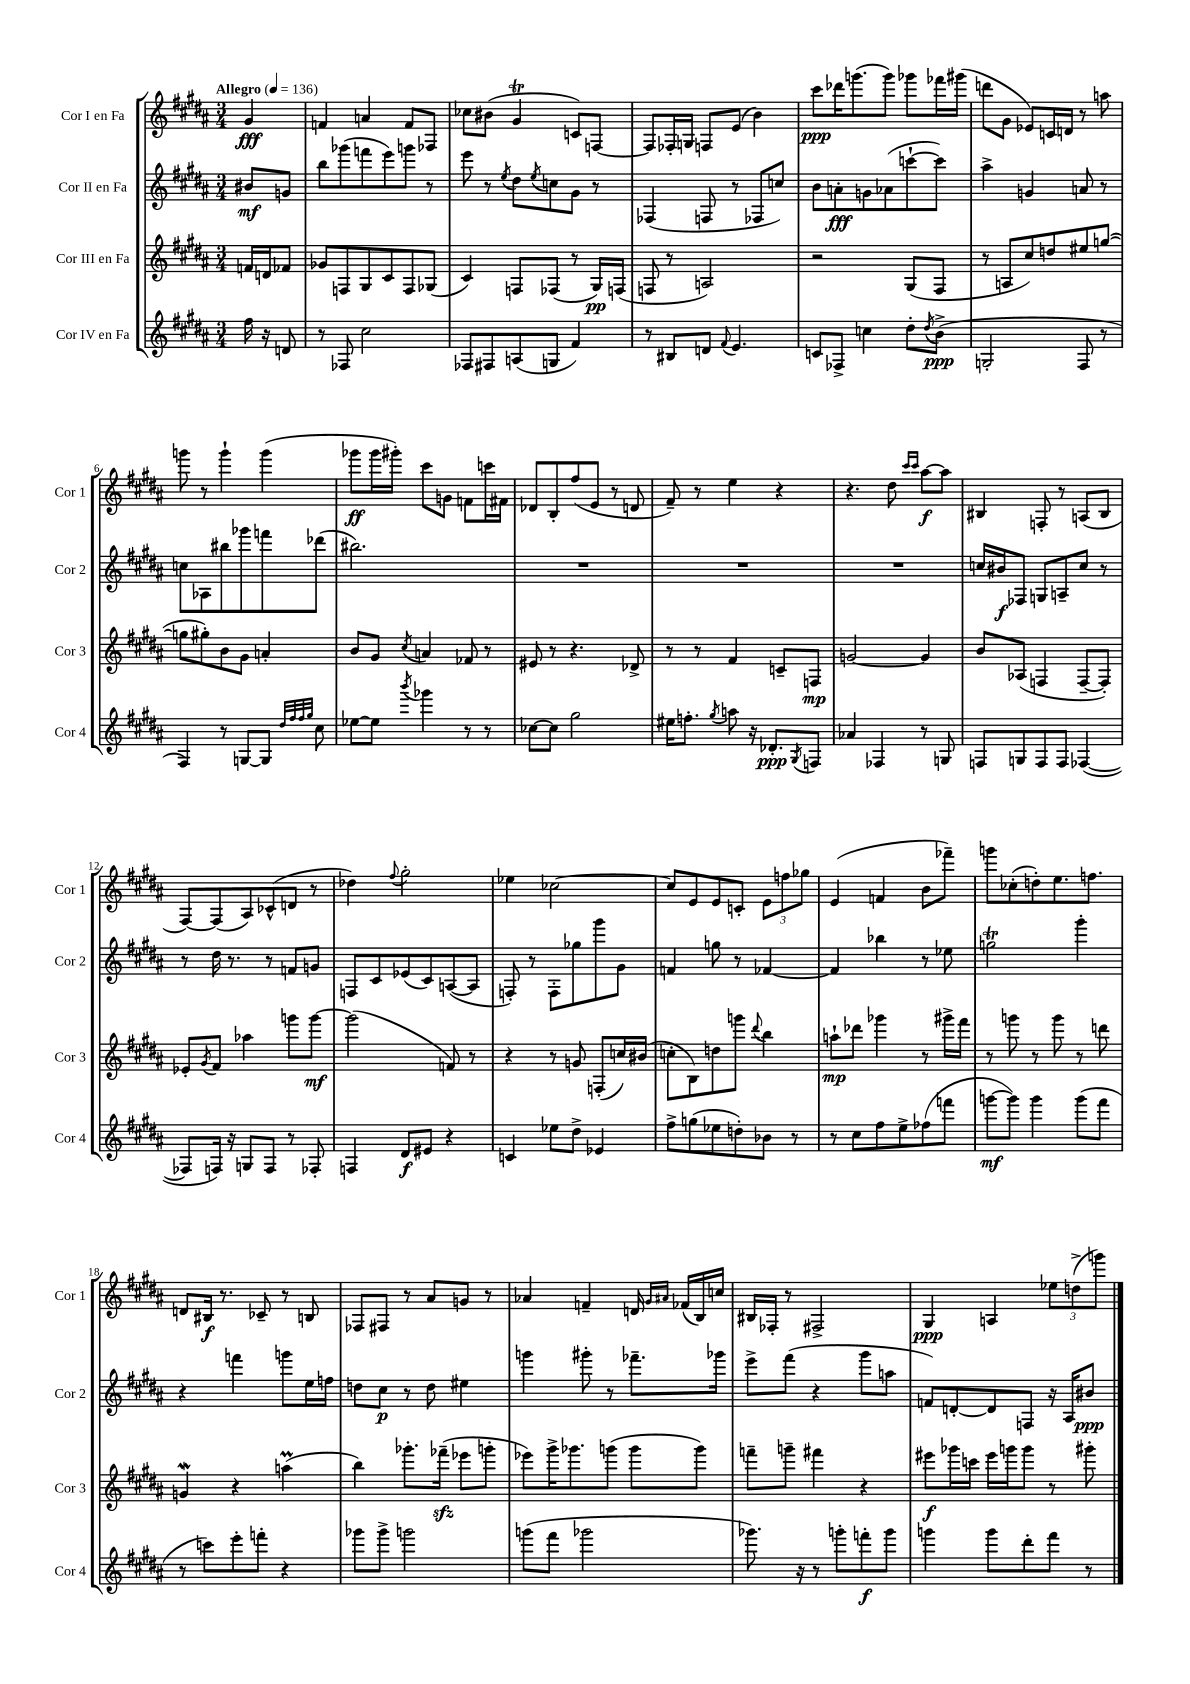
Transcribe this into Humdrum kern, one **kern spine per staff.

**kern	**kern	**kern	**kern
*staff4	*staff3	*staff2	*staff1
*clefG2	*clefG2	*clefG2	*clefG2
*k[f#c#g#d#a#]	*k[f#c#g#d#a#]	*k[f#c#g#d#a#]	*k[f#c#g#d#a#]
*M3/4	*M3/4	*M3/4	*M3/4
*MM136	*MM136	*MM136	*MM136
16ff#	16f	8b#	4g#
16r	16d	.	.
8d	8f-	8g	.
=	=	=	=
8r	8g-	8bb	4f
8F-	8F	(8ggg-	.
2cc#	8G#	8fff	4a
.	8c#	8eee)	.
.	8F	8ggg	8f
.	(8G-	8r	8F-
=	=	=	=
8F-	4c#)	8eee	8cc-
8F#	.	8r	(8b#
.	.	8qee	.
(8A	8F	8dd#	4g#
.	.	8qee	.
8G	(8F-	8cc	.
4f#)	8r	8g#	8c)
.	16G#)	8r	[8F
.	(16F	.	.
=	=	=	=
8r	8F	(4F-	8F]
8B#	8r	.	16F-'
.	.	.	16G
8d	2A)	8F	8F
8qqf#	.	.	.
4.e	.	8r	(8e
.	.	8F-	4b)
.	.	8cc)	.
=	=	=	=
8c	2r	8b	8ccc#
8F-^	.	8a'	16ddd-
.	.	.	(8.ggg
4cc	.	8g	.
.	.	(8a-	8ggg)
8dd#'	(8G#	[8ccc`	8ggg-
8qdd#	.	.	.
(8b^	8F#	8ccc])	16fff-
.	.	.	(16ggg#
=	=	=	=
2G'	8r	4aa#^	8ddd
.	8A	.	8g#
.	8cc#)	4g	8e-)
.	8dd	.	16c
.	.	.	16d
8F#	8ee#	8a	8r
8r	([8gg	8r	8aa
=	=	=	=
4F#)	8gg]	8cc	8ggg
.	8gg#')	8A-	8r
8r	8b	8bb#	4ggg`
[8G	8g#	8ggg-	.
8G]	4a'	8fff	(4ggg
32qqdd#	.	.	.
32qqff#	.	.	.
32qqff#	.	.	.
32qqgg#	.	.	.
8cc#	.	(8ddd-	.
=	=	=	=
[8ee-	8b	2.bb#)	8ggg-
8ee-]	8g#	.	16ggg-
.	.	.	16ggg#')
8qbbb	8qcc#	.	.
4ggg-	4a	.	8ccc#
.	.	.	8g
8r	8f-	.	8f
8r	8r	.	16ccc
.	.	.	16f#
=	=	=	=
[8cc-	8e#	2.r	8d-
8cc-]	8r	.	8B'
2gg#	4.r	.	(8ff#
.	.	.	8e
.	.	.	8r
.	8d-^	.	8d
=	=	=	=
16ee#	8r	2.r	8f#~)
8.ff'	.	.	.
.	8r	.	8r
8qgg#	.	.	.
8aa	4f#	.	4ee
16r	.	.	.
8.d-'	.	.	.
.	8c~	.	4r
8qG#	.	.	.
8F	8F	.	.
=	=	=	=
4a-	[2g	2.r	4.r
4F-	.	.	.
.	.	.	8dd#
.	.	.	16qqccc#
.	.	.	16qqccc#
8r	4g]	.	[8aa#
8G	.	.	8aa#]
=	=	=	=
8F	8b	16cc	4B#
.	.	16b#	.
8G	(8A-	8F-	.
8F	4F	8G	8F'
8F	.	8A~	8r
([4F-	[8F~	8cc	(8A
.	8F'])	8r	8B#
=	=	=	=
8F-]	8e-'	8r	[8F#)
.	8qg#	.	.
16F)	8f#	16dd#	(8F#]
16r	.	8.r	.
8G	4aa-	.	8A#)
8F	.	8r	(8c-^^
8r	8ggg	8f	8d
8F-'	[8ggg	8g	8r
=	=	=	=
4F	(2ggg]	8F	4dd-)
.	.	8c#	.
.	.	.	8qqff#
8d#	.	(8e-	2gg#'
8e#	.	8c#)	.
4r	8f)	([8A	.
.	8r	8A]	.
=	=	=	=
4c	4r	8F')	4ee-
.	.	8r	.
8ee-	8r	8F'	[2cc-
8dd#^	8g	8gg-	.
4e-	(8F'	8ggg#	.
.	16cc)	8g#	.
.	(16b#	.	.
=	=	=	=
8ff#^	8cc'	4f	8cc-]
(8gg	8B)	.	8e
8ee-	8dd	8gg	8e
8dd')	8ggg	8r	8c'
.	8qqddd#	.	.
8b-	4bb	[4f-	12e
.	.	.	12ff
8r	.	.	.
.	.	.	12gg-
=	=	=	=
8r	8aa`	4f-]	(4e
8cc#	8ddd-	.	.
8ff#	4ggg-	4bb-	4f
8ee^	.	.	.
(8ff-	8r	8r	8b
8fff	16ggg#^	8ee-	8fff-~)
.	16fff#	.	.
=	=	=	=
[8ggg	8r	2gg	8ggg
8ggg])	8ggg	.	(8cc-'
4ggg	8r	.	8dd')
.	8ggg	.	8.ee
(8ggg	8r	4ggg#'	.
.	.	.	8.ff
8fff#	8ddd	.	.
=	=	=	=
8r	4g	4r	8d
8ccc)	.	.	16B#
.	.	.	8.r
8eee'	4r	4fff	.
8fff'	.	.	8c-~
4r	(4aa	8ggg	8r
.	.	16ee	8B
.	.	16ff	.
=	=	=	=
8ggg-	4bb)	8dd	8F-
8ggg-^	.	8cc#	8F#
2ggg	8.ggg-'	8r	8r
.	.	8dd	8a#
.	(16fff-~	.	.
.	8eee-	4ee#	8g
.	8ggg'	.	8r
=	=	=	=
(8ggg	8eee-)	4ggg	4a-
8fff#	16ggg#^	.	.
.	8.ggg-	.	.
2ggg-	.	8ggg#'	4f~
.	(8ggg	8r	.
.	8ggg	8.fff-~	16d
.	.	.	16qqg#
.	.	.	16qqa#
.	.	.	(16f-
.	8ggg)	.	16B)
.	.	16ggg-	16cc
=	=	=	=
8.ggg-)	8fff~	8eee^	16B#
.	.	.	16F-'
.	8ggg~	(8fff#	8r
16r	.	.	.
8r	4fff#	4r	2F#^
8ggg'	.	.	.
8fff'	4r	8ggg#	.
8ggg	.	8aa	.
=	=	=	=
4ggg	8eee#	8f)	4G#
.	16ggg-	[8d'	.
.	16ccc	.	.
8ggg	16eee#	8d]	4A
.	16ggg	.	.
8ddd#'	8ggg	8F	.
8fff#	8r	16r	12ee-
.	.	16A#	.
.	.	.	(12dd^
8r	8ggg#'	8b#	.
.	.	.	12ggg)
==	==	==	==
*-	*-	*-	*-
